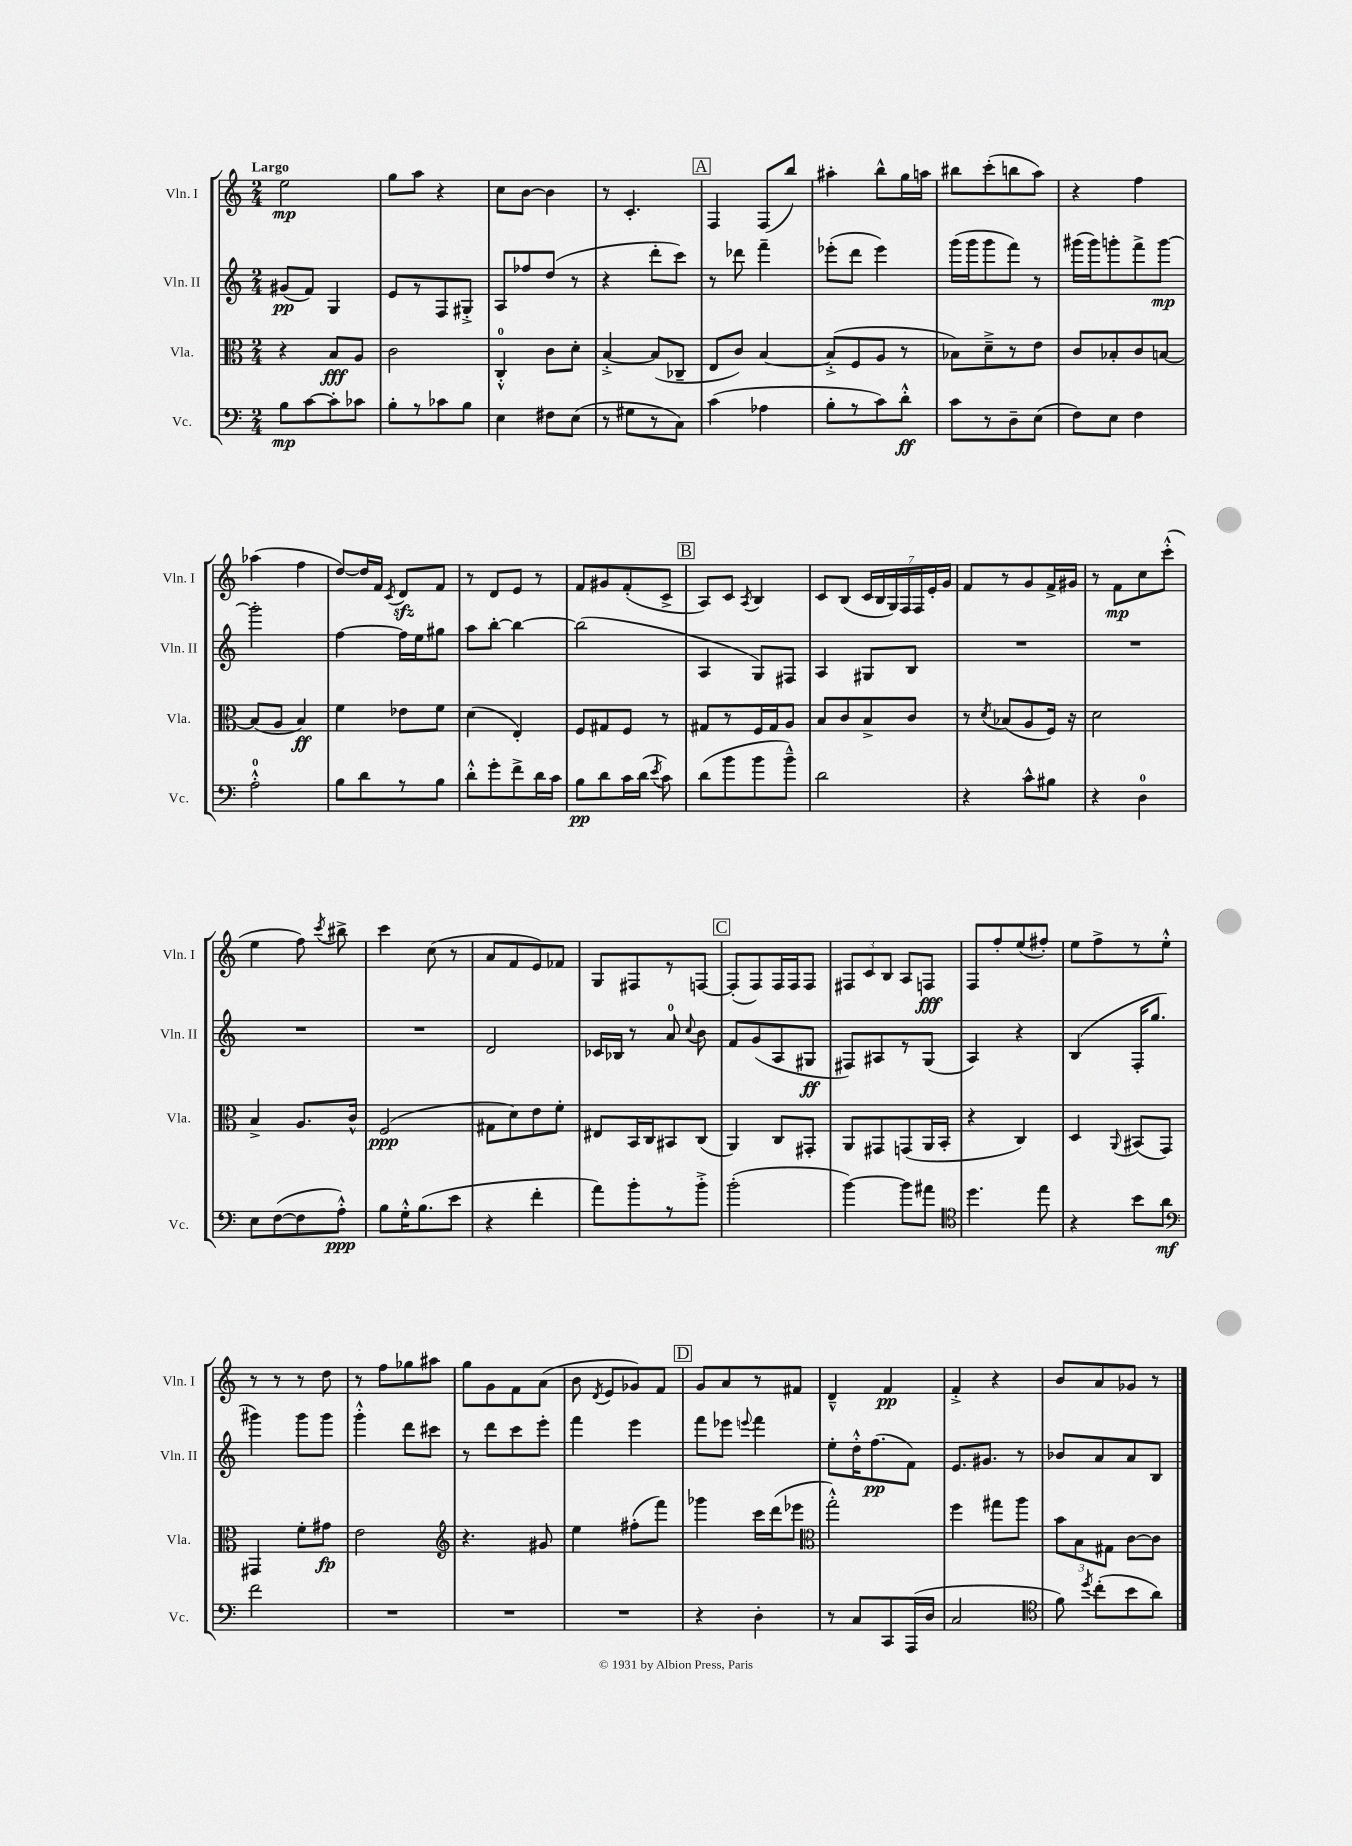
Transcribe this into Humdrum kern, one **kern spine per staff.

**kern	**kern	**kern	**kern
*staff4	*staff3	*staff2	*staff1
*clefF4	*clefC3	*clefG2	*clefG2
*k[]	*k[]	*k[]	*k[]
*M2/4	*M2/4	*M2/4	*M2/4
8B\L	4r	(8g#/L	2ee\
[8c\	.	8f/J)	.
8c'\]	8B/L	4G/	.
8c-\J	8A/J	.	.
=	=	=	=
8B'\L	2c\	8e/L	8gg\L
8r	.	8r	8aa\J
8c-\	.	8F/	4r
8B\J	.	8G#'^/J	.
=	=	=	=
4E\	4C'^^/	8A/L	8cc\L
.	.	8ff-/	[8b\J
8F#\L	8c\L	(8dd/J	4b\]
(8E\J	8d'\J	8r	.
=	=	=	=
8r	[4B'^/	4r	8r
8G#\L	.	.	4.c'/
8r	(8B/]L	8ddd'\L	.
8C\J)	8C-~/J	8ccc\J)	.
=	=	=	=
(4c\	8E/L	8r	4F/
.	8c/J)	8ddd-\	.
4A-\	[4B/	4fff~\	(8F/L
.	.	.	8bb/J)
=	=	=	=
8B'\L	(8B'^/]L	(8eee-'\L	4aa#'\
8r	8F/	8ddd\J	.
8c\)	8A/J	4eee-\)	8bb^^\L
8d'^^\J	8r	.	16gg\L
.	.	.	16aa\JJ
=	=	=	=
8c\L	8B-\L)	(16ggg\LL	8bb#\L
.	.	16ggg\J	.
8r	8d~^\	8ggg\	(8ccc'\
8D~\	8r	8fff\J)	8bb\
(8E\J	8e\J	8r	8aa\J)
=	=	=	=
8F\L)	8c/L	(16ggg#\LL	4r
.	.	16ggg#\J)	.
8E\J	8B-'/	8ggg'\	.
4F\	8c/	8fff^\	4ff\
.	[8B/J	[8ggg\J	.
=	=	=	=
2A'^^\	(8B/]L	2ggg'\]	(4aa-\
.	8A/J	.	.
.	4B/)	.	4ff\
=	=	=	=
8B\L	4f\	[4ff\	[8dd/L)
8d\	.	.	16dd/]L
.	.	.	16f/JJ
.	.	.	8qc/
8r	8e-\L	16ff\]LL	8d/L
.	.	16ee\J	.
8B\J	8f\J	8gg#\J	8f/J
=	=	=	=
8d'^^\L	(4d\	8aa\L	8r
8g'\	.	[8bb'\J	8d/L
8f^\	4E'/)	4bb\_	8e/J
16d\L	.	.	8r
16c\JJ	.	.	.
=	=	=	=
8B\L	8F/L	(2bb\]	8f/L
8d\	8G#/	.	8g#/
16c\L	8F/J	.	(8f'/
(16d\JJ	.	.	.
8qe/	.	.	.
8c\)	8r	.	8c^/J
=	=	=	=
(8d\L	8G#/L	4A/	8A/L)
8b\	8r	.	8c/J
.	.	.	8qA/
8b\	16F/L	8G/L)	4B/
.	16G#/J	.	.
8b~^^\J)	8A/J	8F#/J	.
=	=	=	=
2d\	8B/L	4A/	8c/L
.	8c/	.	(8B/J
.	8B^/	8G#/L	28c/LL
.	.	.	28B/
.	.	.	28G/)
.	.	.	28F/
.	8c/J	8B/J	.
.	.	.	28F/
.	.	.	28e'/
.	.	.	28g/JJ
=	=	=	=
4r	8r	2r	8f/L
.	8qd/	.	.
.	(8B-/L	.	8r
8c^^\L	8A/	.	8g/
8B#\J	16F/Jk)	.	16f^/L
.	16r	.	16g#/JJ
=	=	=	=
4r	2d\	2r	8r
.	.	.	8f\L
4D\	.	.	8cc\
.	.	.	(8ccc'^^\J
=	=	=	=
8E\L	4B^/	2r	4ee\
([8F\	.	.	.
8F\]	8.A/L	.	8ff\)
.	.	.	8qccc/
8A'^^\J)	.	.	8bb#^\
.	16c^^/Jk	.	.
=	=	=	=
8B\L	(2F/	2r	4ccc\
16G'^^\K	.	.	.
(8.B\	.	.	.
.	.	.	(8cc\
8e\J	.	.	8r
=	=	=	=
4r	8G#\L	2d/	8a/L
.	8d\)	.	8f/
4f'\	8e\	.	8e/)
.	8f'\J	.	8f-/J
=	=	=	=
8a\L)	8E#/L	16c-/LL	8G/L
.	.	16B-/JJ	.
8b'\	16BB/L	8r	8F#/
.	16C/J	.	.
8r	8BB#/	8a/	8r
.	.	8qqcc/	.
8b'^\J	(8C/J	8b\	[8F/J
=	=	=	=
(2b'\	4AA/)	8f/L	(8F'/]L
.	.	(8g/	8F/)
.	8C/L	8A/	16F/L
.	.	.	16F/J
.	8GG#'/J	8G#/J	8F/J
=	=	=	=
[4b\)	8AA/L	8F#/L)	12F#/L
.	.	.	12c/
.	8GG#/	8A#/	.
.	.	.	12B/J
8b\]L	(8GG/	8r	8A/L
8a#\J	16AA/L	(8G/J	8F/J
.	16BB'/JJ	.	.
=	=	=	=
*clefC4	*	*	*
4.dd\	4r	4A/)	8F/L
.	.	.	8ff'/
.	4C/)	4r	(8ee/
8ee\	.	.	8ff#'/J)
=	=	=	=
4r	4D/	(4B/	8ee\L
.	.	.	8ff^\
.	8qqAA/	.	.
8b\L	(8BB#/L	16F'/LK	8r
.	.	8.gg/J	.
8a\J	8GG/J)	.	8ee'^^\J
=	=	=	=
*clefF4	*	*	*
2f\	4GG#/	4ggg#\)	8r
.	.	.	8r
.	8f'\L	8ggg#\L	8r
.	8g#\J	8ggg#\J	8dd\
=	=	=	=
2r	2e\	4ggg'^^\	8r
.	.	.	8ff\L
.	.	8ddd\L	8gg-\
.	.	8ccc#\J	8aa#\J
=	=	=	=
*	*clefG2	*	*
2r	4.r	8r	8gg\L
.	.	8ddd\L	8g\
.	.	8ccc\	8f\
.	8g#/	8eee'\J	(8a\J
=	=	=	=
2r	4ee\	4fff\	8b\
.	.	.	8qd/
.	.	.	8e/L
.	(8ff#'\L	4eee\	8g-/)
.	8fff\J)	.	8f/J
=	=	=	=
4r	4ggg-\	8fff\L	8g/L
.	.	8eee-\J	8a/
.	.	8qqeee/	.
4D'\	16ccc\LL	4fff\	8r
.	(16ddd\J	.	.
.	8eee-\J	.	8f#/J
=	=	=	=
*	*clefC3	*	*
8r	2gg'^^\)	8ee'\L	4d~^^/
8C/L	.	16dd'^^\K	.
.	.	(8.ff\	.
8CC/	.	.	4f/
(16AAA/L	.	8f\J)	.
16D/JJ	.	.	.
=	=	=	=
2C/	4ff\	8.e/L	4f'^/
.	.	8.g#/J	.
.	8gg#\L	.	4r
.	8aa\J	8r	.
=	=	=	=
*clefC4	*	*	*
8f\)	12b\L	8b-/L	8b/L
.	12B\	.	.
8qdd/	.	.	.
(8cc'\L	.	8a/	8a/
.	12G#\J	.	.
8b\	[8c\L	8a/	8g-/J
8a\J)	8c\]J	8B/J	8r
==	==	==	==
*-	*-	*-	*-
